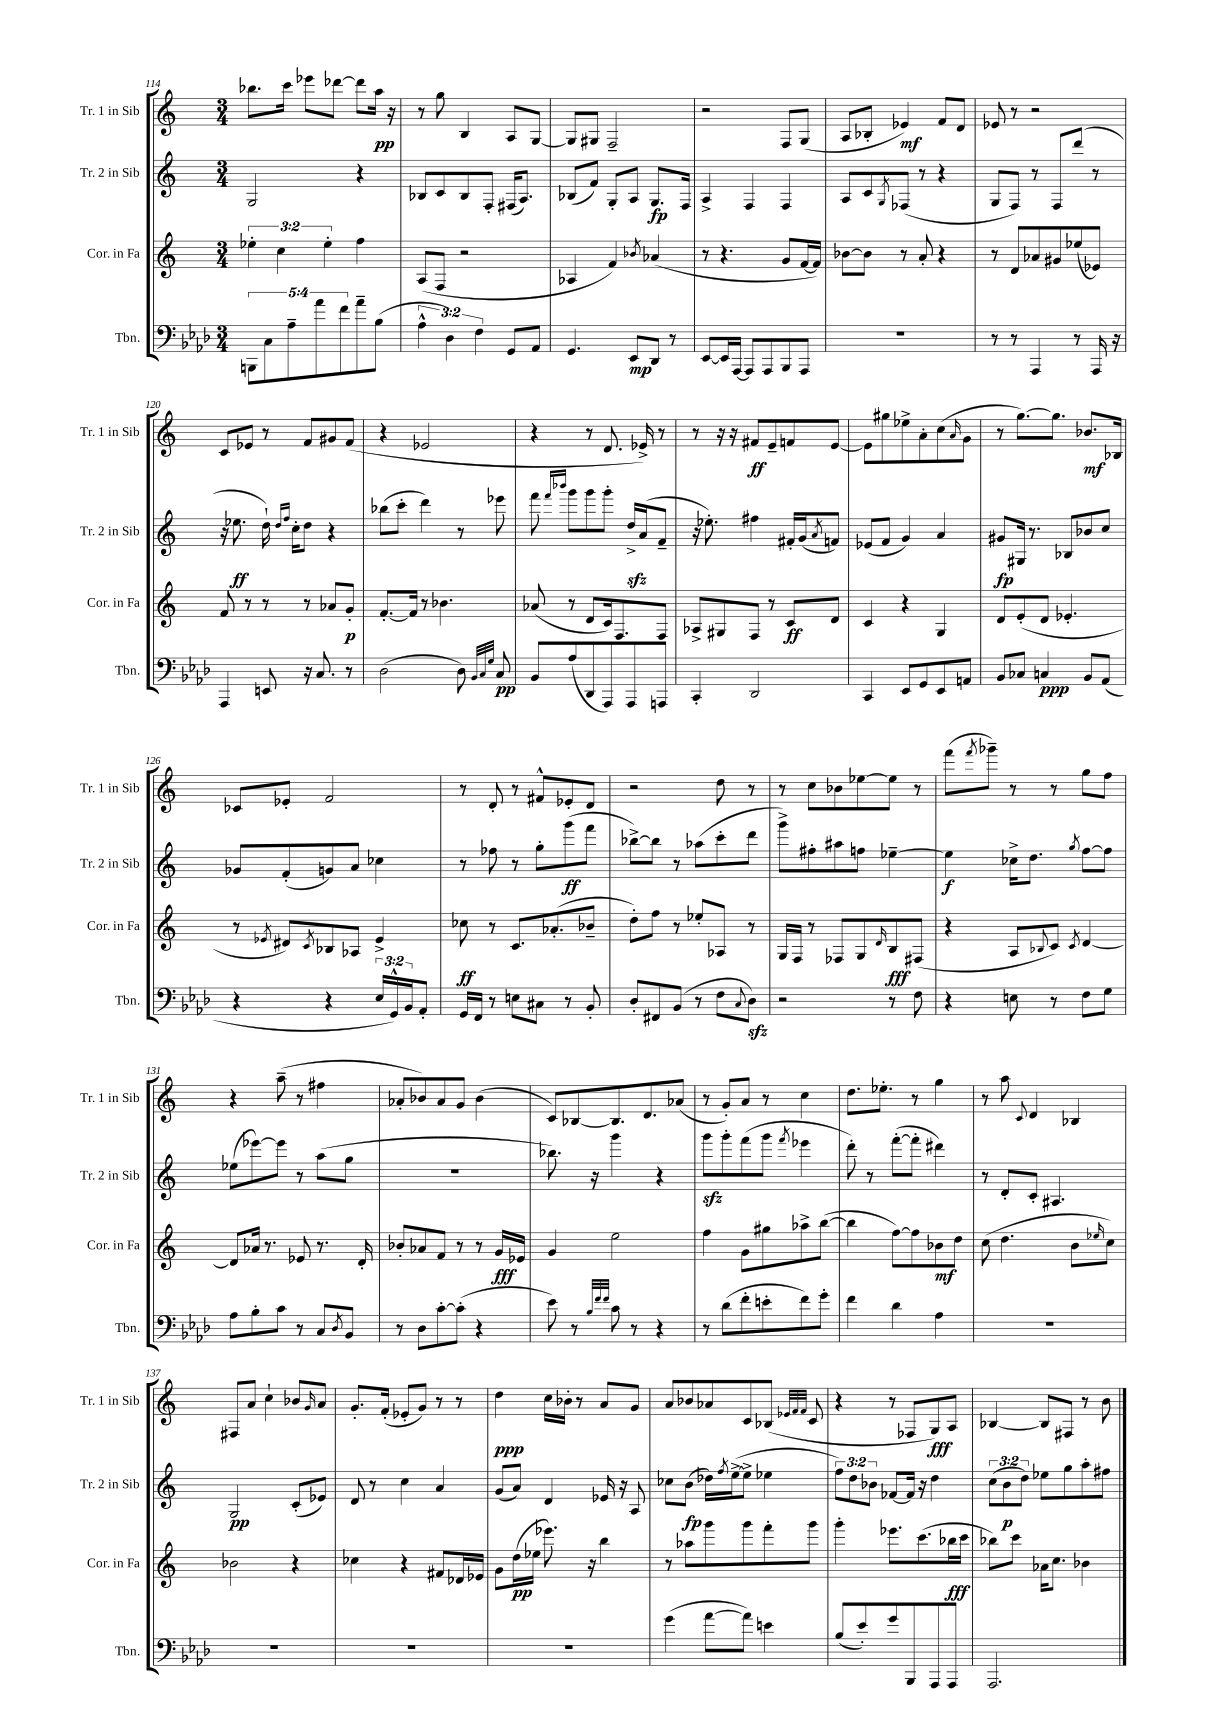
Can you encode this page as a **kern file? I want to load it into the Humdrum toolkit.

**kern	**kern	**kern	**kern
*staff4	*staff3	*staff2	*staff1
*clefF4	*clefG2	*clefG2	*clefG2
*k[b-e-a-d-]	*k[]	*k[]	*k[]
*M3/4	*M3/4	*M3/4	*M3/4
10BBB\L	6ee-'\	2G/	8.bb-\L
10C\	.	.	.
.	6cc\	.	.
.	.	.	16ccc\Jk
10A-~\	.	.	.
.	.	.	8eee-\L
10a-\	.	.	.
.	6ee-'\	.	.
.	.	.	[8ddd-\J
10f\	.	.	.
8a-~\	4ff\	4r	8ddd-\]L
(8B-\J	.	.	16aa\Jk
.	.	.	16r
=	=	=	=
6A-^^\	(8A/L	8B-/L	8r
.	8F/J	8c/	8gg\
6D-\)	.	.	.
.	2r	8B-/	4B/
6F\	.	.	.
.	.	8F'/J	.
8GG/L	.	(16F#/LK	8A/L
.	.	8.A/J)	.
8AA-/J	.	.	[8G/J
=	=	=	=
4.GG/	4A-/	(8B-/L	8G/]L
.	.	8f/J)	8G#/J
.	4f/)	8G'/L	2F~/
8EE-/L	.	8A/J	.
.	8qb-/	.	.
8DD-/J	(4a-/	8.G/L	.
8r	.	.	.
.	.	16F/Jk	.
=	=	=	=
[8EE-/L	8r	4A^/	2r
16EE-/]L	4.r	.	.
[16AAA-/JJ	.	.	.
8AAA-/]L	.	4F/	.
8AAA-/	.	.	.
8BBB-/	8g/L	4F/	8F/L
8AAA-/J	[16f/L	.	(8G/J
.	16f/]JJ)	.	.
=	=	=	=
2.r	[8b-\L	8A/L	8A/L
.	8b-\]J	8c/	8B-'/J
.	.	8qG/	.
.	8r	(8F-/J	4e-/)
.	8a'/	8r	.
.	4r	4r	8f/L
.	.	.	8d/J
=	=	=	=
8r	8r	8G/L	8e-/
8r	8d/L	8F/J)	8r
4AAA-/	8a-/	8r	2r
.	8g#/	8F/L	.
8r	(8ee-/	(8ddd/J	.
16AAA-/	8e-/J)	8r	.
16r	.	.	.
=	=	=	=
4AAA-/	8f/	16r	8c/L
.	.	8.ee-\	.
.	8r	.	8e-/J
8EE/	8r	16dd`\)	8r
.	.	16qqdd/LL	.
.	.	16qqff/JJ	.
.	.	16cc'\LK	.
16r	8r	8dd\J	8f/L
8.C/	.	.	.
.	8a-/L	4r	8g#/
8r	8g'/J	.	(8f/J
=	=	=	=
(2D-\	[8.f'/L	(8bb-\L	4r
.	.	8ccc'\J	.
.	16f/]Jk	.	.
.	8r	4ddd\)	2e-/
.	4.b-\	.	.
8D-\)	.	8r	.
32qqBB-/LLL	.	.	.
32qqC/	.	.	.
32qqG/JJJ	.	.	.
8C/	.	8eee-\	.
=	=	=	=
8BB-/L	(8a-/	8fff\	4r
.	.	16qqfff/LL	.
.	.	16qqbbb-/JJ	.
(8A-/	8r	8ggg\L	.
8DD-/	8d/L	8ggg\	8r
8AAA-/)	16c/k)	8ggg'\J	8.d/
.	8.F/	.	.
8AAA-/	.	16dd^/LL	.
.	.	(16a/J	16e-^/)
8AAA/J	8F/J	8f~/J	8r
=	=	=	=
4CC'/	8A-^/L	16r	8r
.	.	8.ee-'\)	.
.	8G#/	.	16r
.	.	.	16r
2DD-/	8F/J	4ff#\	8f#/L
.	8r	.	8e~/
.	8c/L	16f#'/LL	8f/
.	.	(16g/J	.
.	.	8qa/	.
.	8d/J	8f/J)	[8e/J
=	=	=	=
4CC/	4c/	(8e-/L	8e\]L
.	.	8f/J	8gg#\
8EE-/L	4r	4g/)	8ee-^\
8GG/	.	.	8a'\
8EE-/	4G/	4a/	(8cc\
.	.	.	16qqa/
8AA/J	.	.	8g\J
=	=	=	=
8BB-/L	8d/L	8g#/L	8r
8C-/J	(8e'/	16G#/Jk	[8.gg\L)
.	.	8.r	.
4C/	8d/J	.	.
.	.	.	8.gg\]J
.	4.e-'/	8B-/L	.
8BB-/L	.	8b-/	8.b-/L
(8AA-/J	.	8cc/J	.
.	.	.	16B-/Jk
=	=	=	=
4r	8r	8g-/L	8c-/L
.	8qe-/	.	.
.	8d#/L)	(8f'/	8e-'/J
.	8qc/	.	.
4r	8B-/	8g/)	2f/
.	8A-/J	8a/J	.
24E-/LL	4e-^/	4cc-\	.
24GG^^/)	.	.	.
24BB-/J	.	.	.
8AA-'/J	.	.	.
=	=	=	=
16GG/LL	8cc-\	8r	8r
16FF/JJ	.	.	.
8r	8r	8ff-\	8d'/
8E\L	8.c/L	8r	8r
8C#\J	.	8gg'\L	8f#^^/L
.	(8.a-'/	.	.
8r	.	(8ggg\	8e-'/
8BB-'/	8b-~/J	8fff\J	8d/J
=	=	=	=
8D-'/L	8dd'\L)	[8bb-^\L)	2r
8FF#/	8ff\J	8bb-\]J	.
(8BB-/J	8r	8r	.
8r	8ee-'/L	(8aa-\L	.
8F\L	8A-/J	8ccc'\	8dd\
8qqC/	.	.	.
8D-\J)	8r	8ddd\J	8r
=	=	=	=
2r	16G/LL	8ggg^\L)	8r
.	16F/JJ	.	.
.	8r	8ff#'\	8cc\L
.	8F-/L	8aa#\	8b-\
.	8G/	8ff\J	[8ee-\
.	16qqd/	.	.
8r	8B/	[4ee-~\	8ee-\]J
8F\	(8F#/J	.	8r
=	=	=	=
4r	4r	4ee-\]	(8fff\L
.	.	.	8qfff/
.	.	.	8ggg-~\J)
8E\	8A/L	16cc-^\LK	8r
.	.	8.dd\J	.
.	8qqB-/	.	.
8r	8c/J)	.	8r
.	8qc/	8qgg/	.
8F\L	[4d/	[8ff\L	8gg\L
8G\J	.	8ff\]J	8ff\J
=	=	=	=
8A-\L	8d/]L	(8ee-\L	4r
8B-'\	16a-/Jk	[8eee-\)	.
.	8.r	.	.
8c\J	.	8eee-\]J	(8aa~\
8r	8e-/	8r	8r
8C/L	8.r	(8aa\L	4ff#\
8qD-/	.	.	.
8BB-/J	.	8gg\J	.
.	16d'/	.	.
=	=	=	=
8r	8b-'/L	2.r	8a-'/L
8D-\L	8a-/	.	8b-/)
[8c'\	8f/J	.	8a-/
(8c'\]J	8r	.	8g/J
4r	8r	.	(4b-\
.	16g/LL	.	.
.	16e-/JJ	.	.
=	=	=	=
8e-\)	4g/	8.bb-\)	8c/L)
8r	.	.	[8B-/
.	.	16r	.
32qqB-/LLL	.	.	.
32qqf/	.	.	.
32qqf/JJJ	.	.	.
8c\	2ee\	4ggg\	8.B-/]
8r	.	.	.
.	.	.	8.d/
4r	.	4r	.
.	.	.	(8a-/J
=	=	=	=
8r	4ff\	8ggg\L	8r
(8d-\L	.	8ggg'\	8g'/L)
8f'\	8g\L	(8fff\	8a/J
8e'\	8gg#\	8ggg\J	8r
.	.	8qfff/	.
8f\)	8aa-^\	4eee-\	4cc\
8g'\J	([8bb\J	.	.
=	=	=	=
4f\	4bb\]	8ddd'\)	8.dd\L
.	.	8r	.
.	.	.	8.ee-'\J
4d-\	[8ff\L)	([8fff'\L	.
.	8ff\]	8fff'\]J	8r
4A-\	8b-\	4ddd#\)	4gg\
.	8dd\J	.	.
=	=	=	=
2.r	(8cc\	8r	8r
.	4.dd\	8d'/L	8aa\
.	.	.	8qqc/
.	.	8c'/J	4d/
.	.	4.A#/	.
.	8b\L	.	4B-/
.	16qqee-/	.	.
.	8cc\J)	.	.
=	=	=	=
2.r	2b-\	2G/	8F#/L
.	.	.	8a/J
.	.	.	4cc`\
.	4r	(8c'/L	8b-/L
.	.	.	16qqg/
.	.	8e-/J)	8a/J
=	=	=	=
2.r	4cc-\	8d/	8.g'/L
.	.	8r	.
.	.	.	(16f'/Jk
.	4r	4cc\	8e-'/L
.	.	.	8g/J)
.	8f#/L	4a/	8r
.	16d-/L	.	8r
.	16e-/JJ	.	.
=	=	=	=
2.r	8g\L	(8g/L	4dd\
.	(16dd\L	8a/J)	.
.	16ee-\JJ	.	.
.	8.eee-\)	4d/	16cc\LL
.	.	.	16b-'\JJ
.	.	.	8r
.	16r	.	.
.	4bb\	16e-/	8a/L
.	.	16r	.
.	.	8A/	8g/J
=	=	=	=
(4g\	8r	8cc-\L	8a/L
.	8aa-\L	(8b\J	8b-/
[8a-\L	8ggg\	16dd-\LL)	8a-/
.	.	8qff/	.
.	.	([16ee^\J	.
8a-\]J)	8ggg\	8ee^\]J	8c/
4e\	8fff'\	4ee-\	(8B-/J
.	.	.	32qqe-/LLL
.	.	.	32qqf/
.	.	.	32qqf/JJJ
.	8ggg\J	.	8c/
=	=	=	=
(8B-/L	4ggg'\	12ff\L)	4r
.	.	12dd\	.
8e-'/)	.	.	.
.	.	12b-\J	.
8g/	8.eee-\L	[8f-/L	8r
8BBB-/	.	16f-/]Jk	8F-/L
.	(8.ccc\	16r	.
8AAA-/	.	4dd\	8G/)
8AAA-/J	16bb-\L	.	8A/J
.	16ccc\JJ	.	.
=	=	=	=
2.AAA-/	8bb-\L)	(12cc\L	[4B-/
.	.	12b\	.
.	8ccc\J	.	.
.	.	12dd\J)	.
.	16a-\LK	8ee-\L	8B-/]L
.	8.cc\J	.	.
.	.	8gg\	8F#/J
.	4b-\	8aa'\	8r
.	.	8ff#\J	8b\
==	==	==	==
*-	*-	*-	*-
